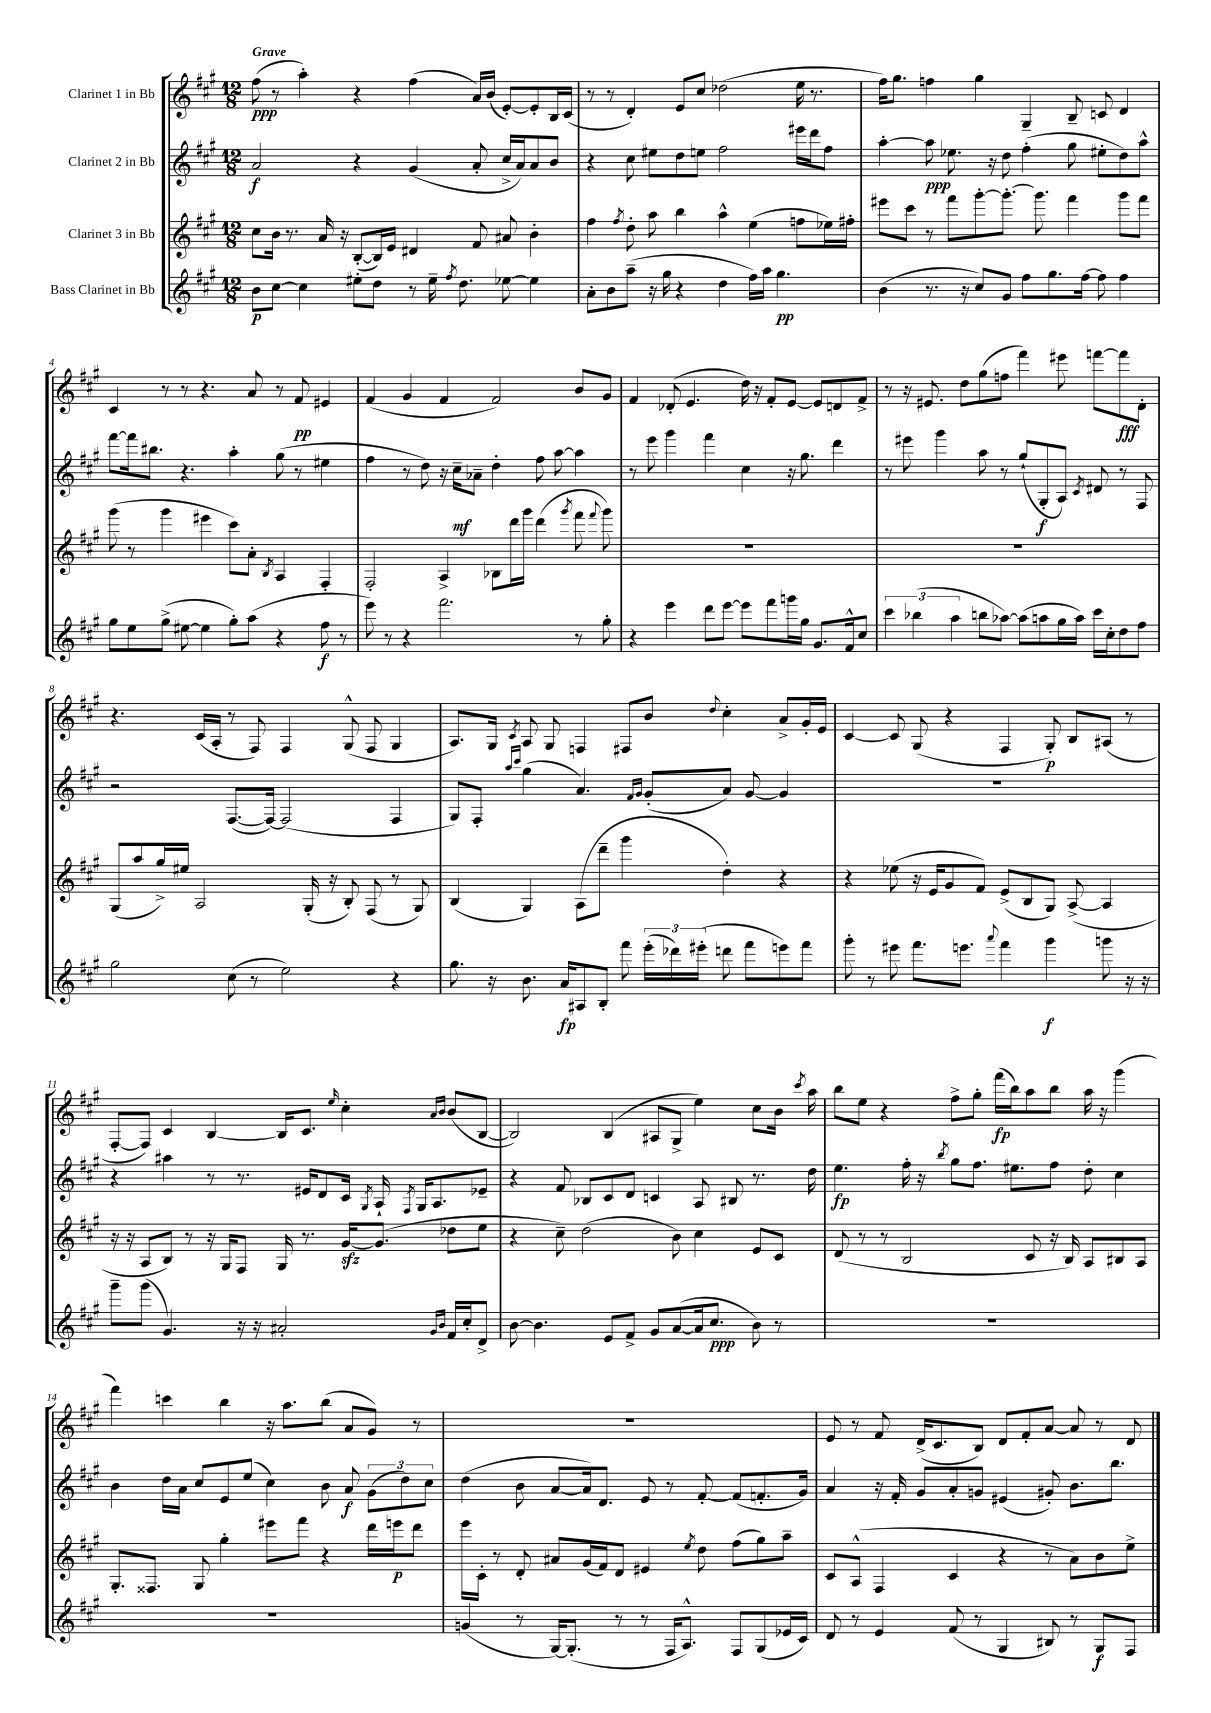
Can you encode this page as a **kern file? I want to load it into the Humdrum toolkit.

**kern	**kern	**kern	**kern
*staff4	*staff3	*staff2	*staff1
*clefG2	*clefG2	*clefG2	*clefG2
*k[f#c#g#]	*k[f#c#g#]	*k[f#c#g#]	*k[f#c#g#]
*M12/8	*M12/8	*M12/8	*M12/8
8b	8cc#	2a	(8ff#
[8cc#	16b	.	8r
.	8.r	.	.
4cc#]	.	.	4aa')
.	16a	.	.
.	16r	.	.
8ee#'	([8B'	4r	4r
8dd	16B])	.	.
.	16e	.	.
8r	4d#	(4g#	(4ff#
16ee#~	.	.	.
8qff#	.	.	.
8.dd	.	.	.
.	8f#	8a'	16a)
.	.	.	(16b
[8ee-	8a#	16cc#^	[8e')
.	.	16a)	.
4ee-]	4b'	8a	8e']
.	.	8b	16B
.	.	.	(16c#
=	=	=	=
8a'	4ff#	4r	8r
8b	.	.	8r
.	8qff#	.	.
(8aa~	8dd'	8cc#	4d')
16r	8aa	8ee#	.
16gg#	.	.	.
4r	4bb	8dd	8e
.	.	8ee	8cc#
4dd	4aa^^	2ff#	(2dd-
16ff#)	(4ee	.	.
16aa	.	.	.
4.gg#	.	.	.
.	8ff	16eee#	16ee
.	.	16ddd	8.r
.	16ee-)	8ff#	.
.	16ff#'	.	.
=	=	=	=
(4b	8eee#	[4aa'	16ff#)
.	.	.	8.gg#
.	8ccc#	.	.
8.r	8r	8aa]	4ff
.	8fff#	8.ee-	.
16r	.	.	.
8cc#)	[8ggg#'	.	4gg#
.	.	16r	.
8g#	8.ggg#'_	8dd	.
8ff#	.	(4ff#'	4G#~
.	8.ggg#]	.	.
8.gg#	.	.	.
.	4fff#	8gg#	8B~
[16ff#	.	.	.
8ff#]	.	8ee#'	8c
4ff#	8ggg#	8dd)	4d
.	8fff#	8aa^^	.
=	=	=	=
8gg#	(8ggg#	[8fff#	4c#
8ee	8r	16fff#]	.
.	.	8.bb#	.
(8gg#^	4ggg#	.	8r
[8ee#	.	4.r	8r
4ee#]	4eee#	.	4.r
8gg#')	8ccc#)	4aa'	.
(8aa	8a'	.	8a
.	8qB	.	.
4r	4A	(8gg#	8r
.	.	8r	8f#
8ff#	4F#'	4ee#	4e#
8r	.	.	.
=	=	=	=
8eee)	2F#'	4ff#	(4f#
8r	.	.	.
4r	.	8r	4g#
.	.	8dd)	.
2.fff#	4A^	16r	4f#
.	.	16cc#~	.
.	.	8a-~	.
.	8B-	4dd'	2f#)
.	16ddd	.	.
.	16ggg#	.	.
.	(4ddd	8ff#	.
.	.	[8aa	.
.	8qggg#	.	.
8r	8fff#	4aa]	8b
.	8qqfff#	.	.
8gg#'	8ggg#)	.	8g#
=	=	=	=
4r	1.r	8r	4f#
.	.	8eee	.
4eee	.	4ggg#	(8d-'
.	.	.	4.e
8ddd	.	4fff#	.
[8eee	.	.	.
8eee]	.	4cc#	16dd)
.	.	.	16r
8fff#	.	.	8f#'
16ggg	.	16r	[8e
16gg#	.	8.gg#	.
8.g#	.	.	8e]
.	.	4ddd	8d
16f#^^	.	.	.
8cc#	.	.	8f#^
=	=	=	=
6ccc#	1.r	8r	8r
.	.	8eee#	16r
(6bb-	.	.	.
.	.	.	8.e#
.	.	4ggg#	.
6aa	.	.	.
.	.	.	8dd
8bb	.	8aa	(8gg#
[8aa-)	.	8r	8ff
(8aa-]	.	(8gg#`	4fff#)
8aa	.	8G#'	.
16gg#	.	8A)	8eee#
16aa)	.	.	.
.	.	8qc#	.
16ccc#	.	8d#	[8fff
16cc#'	.	.	.
8dd	.	8r	8fff]
8ff#	.	8F#	8d'
=	=	=	=
2gg#	(8G#	2r	4.r
.	8aa	.	.
.	16gg#^)	.	.
.	16ee#	.	.
.	2A	.	(16c#
.	.	.	16A'
(8cc#	.	([8.F#	8r
8r	.	.	8F#)
.	.	16F#_)	.
2ee)	.	(2F#]	4F#
.	(16G#'	.	.
.	16r	.	.
.	8B')	.	(8G#^^
.	(8F#	.	8F#
4r	8r	4F#	4G#
.	8G#)	.	.
=	=	=	=
8.gg#	(4B	8G#)	8.A)
.	.	8F#'	.
16r	.	.	16G#
.	.	16qqaa	.
.	.	16qqccc#	8qc#
8.b	4G#)	(4gg#	8A
.	.	.	8G#
16a	.	.	.
8A#	(8A	4.a)	4F
8B'	8ddd~	.	.
8fff#	4ggg#	.	8F#
.	.	16qqf#	.
.	.	16qqg#	.
(24eee'	.	(8g#'	8b
24ddd-)	.	.	.
(24eee#'	.	.	.
.	.	.	8qqdd
8ddd	4dd')	8a)	4cc#'
8fff#	.	[8g#	.
8eee)	4r	4g#]	8a^
8fff#	.	.	16g#'
.	.	.	16e
=	=	=	=
8ggg#'	4r	1.r	[4c#
8r	.	.	.
8eee#	(8ee-	.	8c#]
8.fff#	16r	.	(8G#
.	16e	.	.
.	8g#	.	4r
8.eee	.	.	.
.	8f#)	.	.
8qqaaa	.	.	.
4fff#	(8e^	.	4F#
.	8B	.	.
4ggg#	8G#)	.	8G#')
.	([8A^	.	8B
8ggg	4A]	.	(8A#
16r	.	.	8r
16r	.	.	.
=	=	=	=
8ggg#~	16r	4r	[8F#'
.	16r	.	.
(8ggg#	8A	.	8F#])
4.g#)	8B)	4aa#	4c#
.	8r	.	.
.	16r	8r	[4B
.	16G#	.	.
16r	8F#	8.r	.
16r	.	.	.
2a#'	16G#	.	16B]
.	8.r	16e#	8.c#
.	.	8d	.
.	.	.	16qqee
.	[16g#	16c#	4cc#'
.	.	8qG#	.
.	(8.g#]	16A`	.
.	.	8qF#	.
.	.	16G#	.
.	.	8.A	.
16qqg#	.	.	16qqa
16qqb	.	.	16qqb
16f#	8dd-	.	(8b
16cc#'	.	.	.
8d^	8ee	8e-~	[8B
=	=	=	=
[8b	4r	4r	2B])
4.b]	.	.	.
.	8cc#~)	8f#	.
.	(2dd	8B-	.
8e	.	8c#	(4B
8f#^	.	8d	.
8g#	.	4c	8A#
([8a	8b)	.	8G#^
16a]	4cc#	8A	4ee)
8.cc#	.	.	.
.	.	8B#	.
8b)	8e	8.r	8cc#
8r	8c#	.	16b
.	.	.	8qccc#
.	.	16dd	16aa
=	=	=	=
1.r	(8d	4.ee	8bb
.	8r	.	8ee
.	8r	.	4r
.	2B	16ff#'	.
.	.	16r	.
.	.	8qbb	.
.	.	8gg#	8ff#^
.	.	8.ff#	8gg#'
.	.	.	(16fff#
.	.	8.ee#	16bb)
.	8c#	.	8aa
.	16r	8ff#	8bb
.	16B)	.	.
.	8A	8dd'	16aa
.	.	.	16r
.	8B#	4cc#	(4ggg#
.	8A	.	.
=	=	=	=
1.r	8.G#'	4b	4fff#)
.	8.F##	.	.
.	.	16dd	4ccc
.	.	16a	.
.	8G#	8cc#	.
.	4gg#'	8e	4bb
.	.	(8ee	.
.	8eee#	4cc#)	16r
.	.	.	8.aa
.	8fff#	.	.
.	4r	8b	(8bb
.	.	8a	8a
.	16ddd	(12g#	8g#)
.	16eee	.	.
.	.	12dd)	.
.	8ddd	.	8r
.	.	12cc#	.
=	=	=	=
(4g	16eee	(4dd	1.r
.	16c#'	.	.
.	8r	.	.
8r	8d'	8b	.
[16G#)	8a#	[8a	.
(8.G#']	.	.	.
.	(16g#	16a])	.
.	16f#)	8.d	.
8r	8d	.	.
8r	4e#	8e	.
16F#	.	8r	.
8.A^^)	.	.	.
.	8qee	.	.
.	8dd	[8f#'	.
8F#	(8ff#	(8f#]	.
(8G#	8gg#)	8.f'	.
16e-	8aa~	.	.
16c#)	.	16g#)	.
=	=	=	=
8d	8c#	4a	8e
8r	(8A^^	.	8r
4e	4F#	16r	8f#
.	.	16f#'	.
.	.	8g#	(16d^
.	.	.	8.c#
(8f#	4c#	8a'	.
8r	.	8g	8B)
4G#	4r	(4e#	8d
.	.	.	8f#'
8B#)	8r	8g#')	[8a
8r	8a)	8.b	8a]
8G#	8b	.	8r
.	.	8.bb	.
8F#	8ee^	.	8d
==	==	==	==
*-	*-	*-	*-
